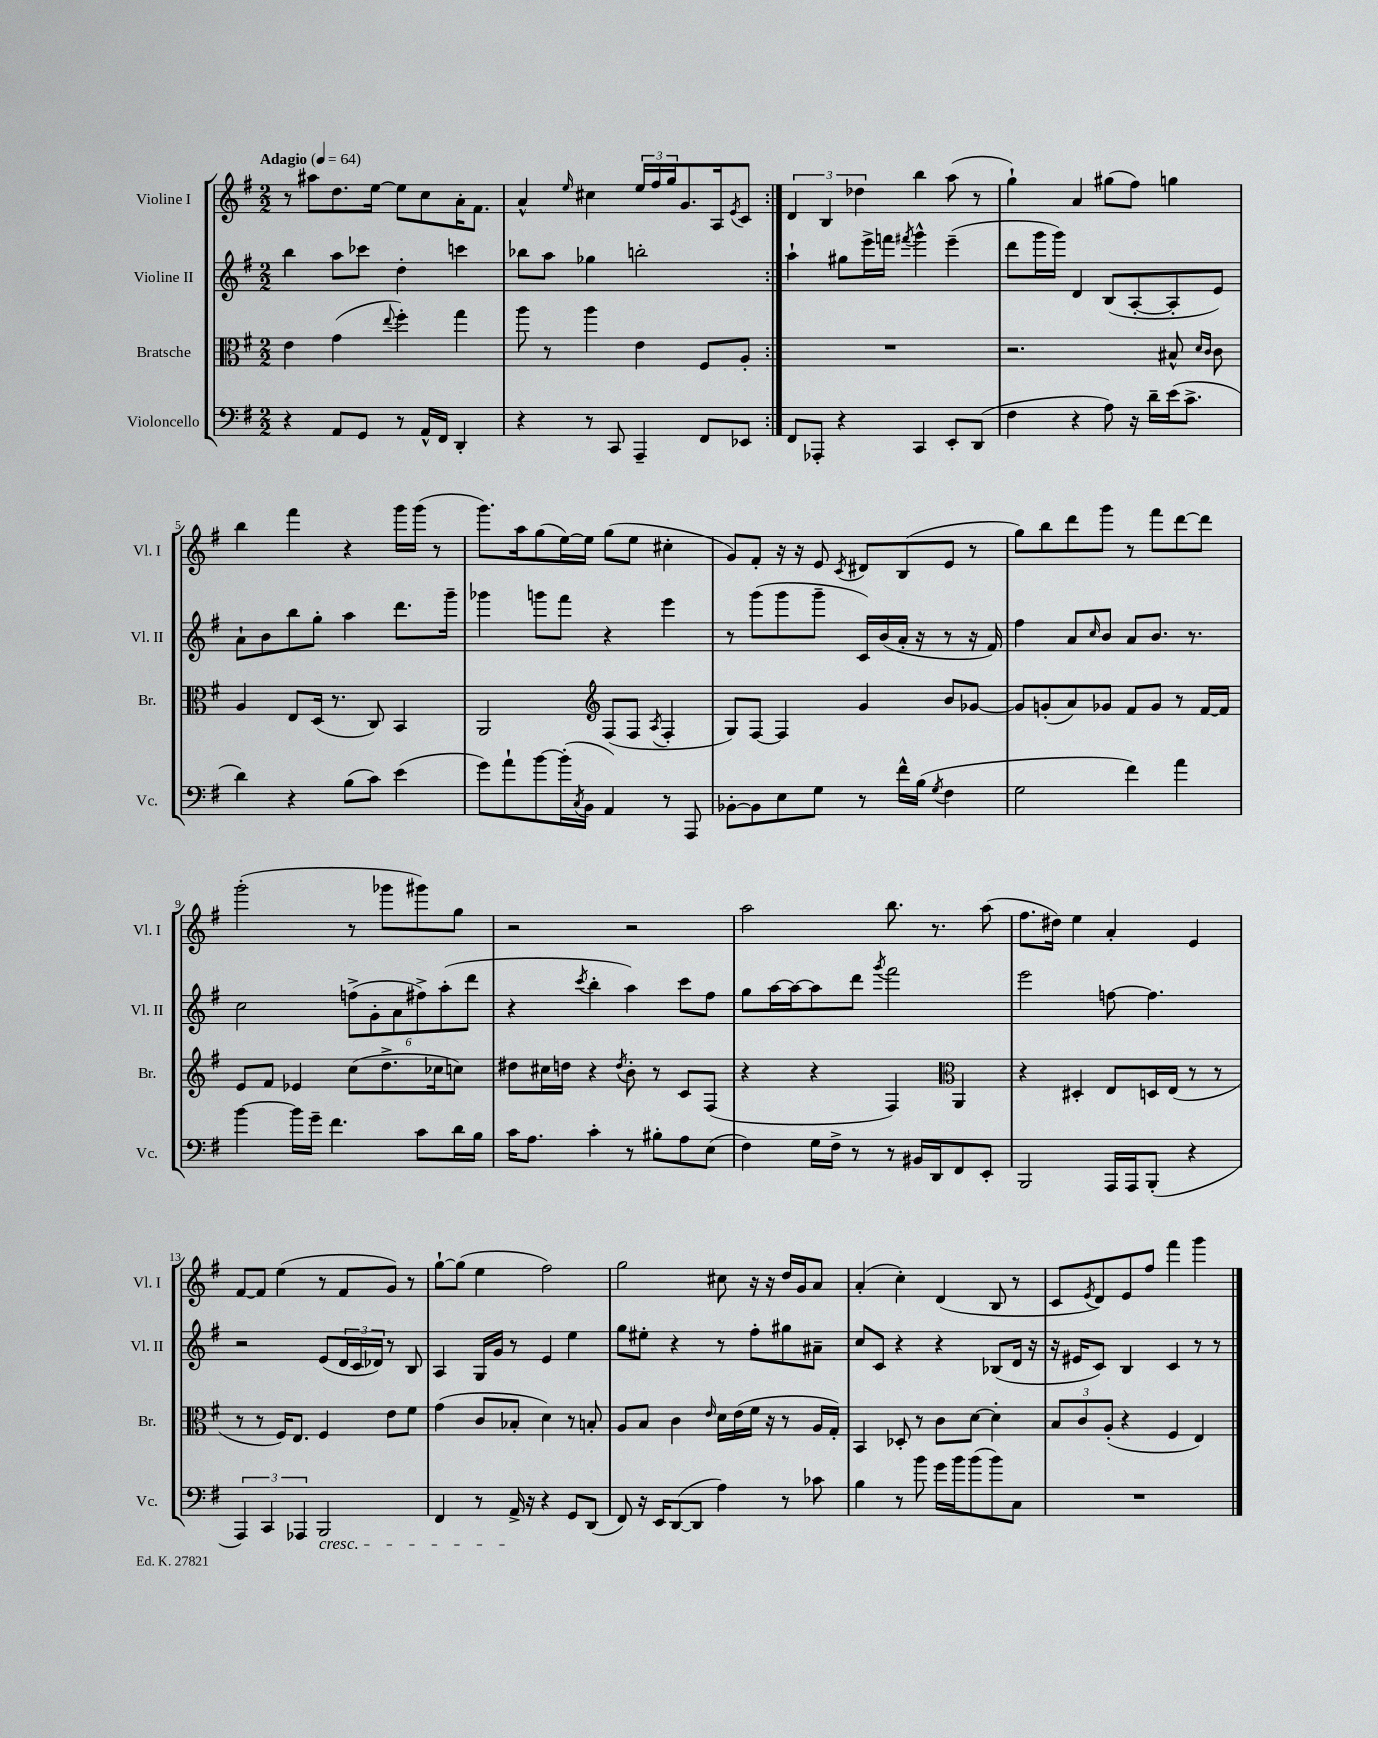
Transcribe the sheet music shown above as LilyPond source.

<<
\new StaffGroup <<
\new Staff = "s0" \with { instrumentName = "Violine I" shortInstrumentName = "Vl. I" } {
    \clef treble \key g \major \numericTimeSignature \time 2/2 \tempo "Adagio" 4 = 64
    \repeat volta 2 { r8 ais''8 d''8. e''16~ e''8 c''8 a'16-. fis'8. |
    a'4-^ \grace { e''16 } cis''4 \tuplet 3/2 { e''16 fis''16 g''16 } g'8. a16 \acciaccatura { e'8 } c'8 | }
    \tuplet 3/2 { d'4 b4 des''4 } b''4 a''8( r8 |
    g''4-!) a'4 gis''8( fis''8) g''4 |
    b''4 fis'''4 r4 g'''16 g'''16( r8 |
    g'''8.) a''16 g''8( e''16~) e''16 g''8( e''8 cis''4-. |
    g'8) fis'8-. r16 r16 e'8 \acciaccatura { c'8 } dis'8 b8( e'8 r8 |
    g''8) b''8 d'''8 g'''8 r8 fis'''8 d'''8~ d'''8 |
    g'''2-.( r8 ges'''8 gis'''8) g''8 |
    r2 r2 |
    a''2 b''8. r8. a''8( |
    fis''8. dis''16) e''4 a'4-. e'4 |
    fis'8~ fis'8 e''4( r8 fis'8 g'8) r8 |
    g''8~-! g''8( e''4 fis''2) |
    g''2 cis''8 r16 r16 d''16 g'16 a'8 |
    a'4-.( c''4-.) d'4( b8 r8 |
    c'8 \acciaccatura { e'8 } d'8) e'8 fis''8 fis'''4 g'''4 \bar "|." |
}
\new Staff = "s1" \with { instrumentName = "Violine II" shortInstrumentName = "Vl. II" } {
    \clef treble \key g \major \numericTimeSignature \time 2/2
    \repeat volta 2 { b''4 a''8 ces'''8 d''4-. c'''4 |
    bes''8 a''8 ges''4 b''2-. | }
    a''4-! gis''8 e'''16-> f'''16 \acciaccatura { fis'''8 } g'''4-^ e'''4--( |
    d'''8 g'''16 g'''16) d'4 b8( a8~-. a8-. e'8) |
    a'8-! b'8 b''8 g''8-. a''4 d'''8. g'''16-- |
    ges'''4 g'''8 fis'''8 r4 e'''4 |
    r8 g'''8( g'''8 g'''8-- c'16) b'16( a'16-. r16 r8 r16 fis'16) |
    fis''4 a'8 \grace { c''16 } b'8 a'8 b'8. r8. |
    c''2 \tuplet 6/4 { f''8->( g'8-. a'8 fis''8->) a''8-.( d'''8 } |
    r4 \acciaccatura { c'''8 } b''4-. a''4) c'''8 fis''8 |
    g''8 a''16~ a''16~ a''8 d'''8 \acciaccatura { g'''8 } fis'''2 |
    e'''2 f''8~ f''4. |
    r2 e'8( \tuplet 3/2 { d'16 c'16 des'16) } r8 b8 |
    a4 g16 g'16 r8 e'4 e''4 |
    g''8 eis''8-. r4 r8 fis''8-. gis''8 ais'8-- |
    c''8 c'8 r4 r4 bes8( d'16 r16 |
    r16 eis'16 c'8) b4 c'4 r8 r8 \bar "|." |
}
\new Staff = "s2" \with { instrumentName = "Bratsche" shortInstrumentName = "Br." } {
    \clef alto \key g \major \numericTimeSignature \time 2/2
    \repeat volta 2 { e'4 g'4( \appoggiatura { e''8 } fis''4-.) g''4 |
    a''8 r8 a''4 e'4 fis8 a8-. | }
    R1 |
    r2. bis8-^ \grace { d'16 c'16 } c'8 |
    a4 e8 d16( r8. c8) b,4 |
    a,2 \clef treble fis8( fis8 \acciaccatura { a8 } fis4-. |
    g8) fis8~ fis4 g'4 b'8 ges'8~ |
    ges'8 g'8-.( a'8) ges'8 fis'8 ges'8 r8 fis'16~ fis'16 |
    e'8 fis'8 ees'4 c''8( d''8.-> ces''16 c''8) |
    dis''8 cis''16 d''16 r4 \acciaccatura { d''8 } b'8-. r8 c'8 fis8( |
    r4 r4 fis4) \clef alto a,4 |
    r4 dis4-. e8 d16 e16( r8 r8 |
    r8 r8 fis16) e8. fis4 e'8 fis'8 |
    g'4( c'8 bes8-. d'4) r8 b8-. |
    a8 b8 c'4 \grace { e'16 } d'16 e'16( fis'16 r16 r8 a16 g16-.) |
    b,4 des8-. r8 c'8 d'8~ d'4-. |
    \tuplet 3/2 { b8 c'8 a8-.( } r4 fis4 e4) \bar "|." |
}
\new Staff = "s3" \with { instrumentName = "Violoncello" shortInstrumentName = "Vc." } {
    \clef bass \key g \major \numericTimeSignature \time 2/2
    \repeat volta 2 { r4 a,8 g,8 r8 a,16-^ fis,16 d,4-. |
    r4 r8 c,8 a,,4-- fis,8 ees,8 | }
    fis,8 aes,,8-. r4 c,4 e,8-. d,8( |
    fis4 r4 a8) r16 d'16-- e'16( c'8.-> |
    d'4) r4 b8( c'8) e'4( |
    g'8) a'8-! b'8~ b'16-.( \acciaccatura { c8 } b,16 a,4) r8 a,,8 |
    bes,8~-. bes,8 e8 g8 r8 fis'16-^ b16( \acciaccatura { g8 } fis4 |
    g2 fis'4) a'4 |
    b'4~ b'16 g'16-- fis'4. c'8 d'16 b16 |
    c'16 a8. c'4-. r8 bis8-. a8 e8( |
    fis4) g16 fis16-> r8 r8 bis,16 d,16 fis,8 e,8-. |
    b,,2 a,,16 a,,16 b,,8-.( r4 |
    \tuplet 3/2 { a,,4) c,4 aes,,4 } b,,2\cresc |
    fis,4 r8 a,16->\! r16 r4 g,8 d,8( |
    fis,8) r16 e,16 d,8~( d,8 a4) r8 ces'8 |
    b4 r8 b'8 g'16 b'16 b'8( b'8) c8 |
    R1 \bar "|." |
}
>>
>>
